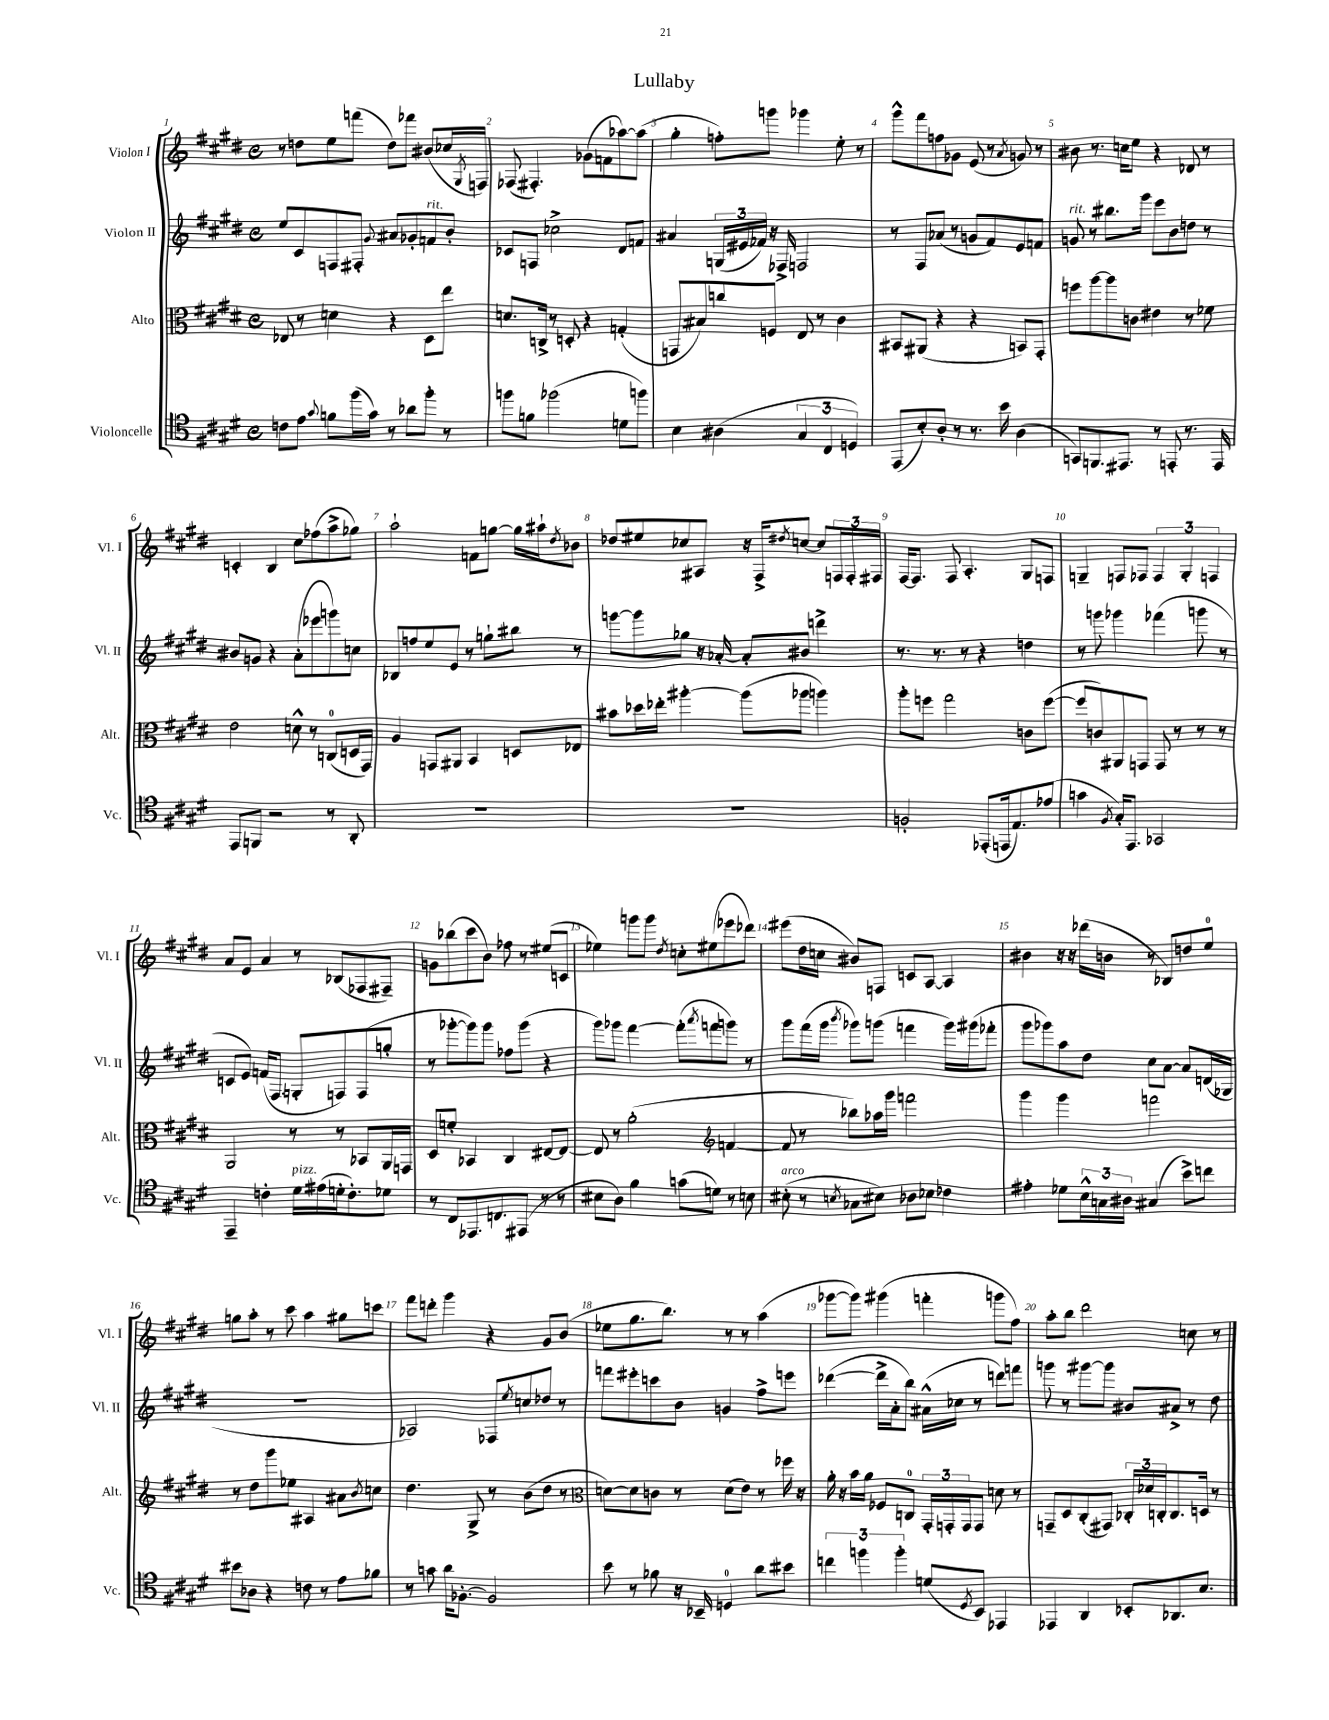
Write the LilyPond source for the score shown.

\header { title = "Lullaby" }
<<
\new StaffGroup <<
\new Staff = "s0" \with { instrumentName = "Violon I" shortInstrumentName = "Vl. I" } {
    \clef treble \key e \major \defaultTimeSignature \time 4/4
    r8 d''8 e''8 f'''8( d''8) fes'''8 bis'8( ces''16 \acciaccatura { gis8 } f16) |
    fes8( fis4.-.) ges'8( f'8 aes''8~) aes''8( |
    gis''4-. f''8-.) g'''8 ges'''4 e''8-. r8 |
    gis'''8-^ fis'''8 f''8 ges'8 e'8( r8 \acciaccatura { a'8 } g'8) r8 |
    bis'8 r8. c''16 e''8 r4 des'8 r8 |
    c'4-. b4 cis''8 fes''8( a''8-> ges''8) |
    a''2-! f'8 g''8~ g''16 ais''16-! \acciaccatura { dis''8 } bes'8 |
    des''8 eis''8 ces''8 ais8 r16 fis16-> \acciaccatura { dis''8 } c''8~ c''8 \tuplet 3/2 { f16 f16-. fis16 } |
    fis16~ fis8. fis8 a4.-. gis8 f8 |
    g4-- f8 fes8 \tuplet 3/2 { fes4 g4-. f4 } |
    a'8 e'8 a'4 r8 bes8( fes8 fis8--) |
    g'8 bes''8( cis'''8 b'8) fes''8 r8 eis''8( c'8 |
    ees''4) g'''8 g'''8 \acciaccatura { dis''8 } c''8-. eis''8( ees'''8 des'''8) |
    eis'''8( dis''16 c''16 bis'8) f8 c'8 a8~ a4 |
    bis'4 r16 r16 des'''16( b'16 r8 bes8) d''8 e''8-0 |
    g''8 a''8-. r8 cis'''8 a''4 gis''8 c'''8 |
    fis'''8 d'''8-. gis'''4 r4 gis'8 b'8( |
    ees''8 gis''8. b''8.) r8 r8 a''4( |
    ges'''8~ ges'''8) gis'''4( f'''4-. g'''8 fis''8) |
    a''8-. b''8 dis'''2 c''8 r8 \bar "|." |
}
\new Staff = "s1" \with { instrumentName = "Violon II" shortInstrumentName = "Vl. II" } {
    \clef treble \key e \major \defaultTimeSignature \time 4/4
    e''8 cis'8 f8 fis8-. \appoggiatura { gis'8 } ais'8 ges'8-. f'8^\markup { \italic "rit." } b'8-. |
    ces'8 f8 ces''2-> dis'8 f'8 |
    ais'4 \tuplet 3/2 { g16( eis'16 fes'16) } r16 fes16-> f2 |
    r8 fis8 aes'8( r8 g'8 fis'8) e'8 f'8 |
    g'8^\markup { \italic "rit." } r8 bis''8. gis'''16 e'''8 b'8 d''8 r8 |
    bis'8 g'8 r4 a'8-.( ees'''8 g'''8) c''8 |
    bes8 f''8 e''8 e'8 r8 g''8-! bis''8 r8 |
    g'''8~ g'''8 ges''8 r16 aes'16~-. aes'8-. bis'8 d'''4-> |
    r8. r8. r8 r4 d''4 |
    r8 g'''8 ges'''4 fes'''4( g'''8 r8 |
    c'8 e'8) f'16( fis8. g8-. f8) f8( g''8-. |
    r8 ges'''8~-. ges'''8) ges'''8 fes''8 ges'''8( r4 |
    gis'''8) ges'''8 fis'''4~ fis'''8-.( \acciaccatura { a'''8 } f'''8 g'''8) r8 |
    gis'''8 fis'''16( gis'''16 \acciaccatura { b'''8 } ges'''8) g'''8( f'''4 g'''16) gis'''16( fes'''8-. |
    gis'''8 ges'''8) a''8 dis''8 cis''8 a'8~ a'8 d'16( ges16 |
    R1 |
    aes2) fes8 \acciaccatura { e''8 } c''8 des''8 r8 |
    f'''8 eis'''8-. c'''8 b'8 g'4 fis''8-> e'''8 |
    des'''4~( des'''16-> a'16-. b''8) ais'16-^( ces''16 r8 d'''8) f'''8 |
    g'''8 r8 gis'''8~ gis'''8 bis'8 ais'8-> r8 dis''8 \bar "|." |
}
\new Staff = "s2" \with { instrumentName = "Alto" shortInstrumentName = "Alt." } {
    \clef alto \key e \major \defaultTimeSignature \time 4/4
    ees8 r8 d'4 r4 dis8 e''8 |
    d'8. c16-> r8 d8-. r4 g4-.( |
    g,8 bis8) c''8 f8 e8 r8 cis'4 |
    bis,8 ais,8( r4 r4 b,8) gis,8-. |
    f''8 a''8~ a''8 c'8 eis'4 r8 fes'8 |
    e'2 d'8-^ r8 c8-0( d16 gis,16) |
    a4 g,8 ais,8 b,4 d8 ees8 |
    bis'8 des''16 ees''16-. ais''4~-. ais''8( aes''8 a''4) |
    a''8-. f''8 gis''2 c'8 f''8~( |
    f''8 c'8) ais,8 g,8 g,8 r8 r8 r8 |
    a,2 r8 r8 bes,8 a,16 g,16 |
    dis8 f'8-. bes,4 cis4 eis8~ eis8~ |
    eis8 r8 a'2-.( \clef treble f'4~ |
    f'8 r8 bes''8) aes''16 gis'''16 f'''2 |
    gis'''4 gis'''4 f'''2 |
    r8 dis''8 gis'''8 ees''8 ais4 ais'8 \acciaccatura { b'8 } c''8 |
    dis''4. gis8-> r8 b'8( dis''8 r8 |
    \clef alto d'8~) d'8 c'8 r8 d'8( e'8) r8 fes''16 r16 |
    a'16-. r16 b'16 a'16 fes8 c8-0 \tuplet 3/2 { gis,16-. g,16-. g,16 } g,8 d'8 r8 |
    g,8-- dis8 cis8-.( gis,8) \tuplet 3/2 { ces16-. des'16 c16-. } c8. d16 r8 \bar "|." |
}
\new Staff = "s3" \with { instrumentName = "Violoncelle" shortInstrumentName = "Vc." } {
    \clef tenor \key e \major \defaultTimeSignature \time 4/4
    c'8 e'8 \appoggiatura { gis'8 } f'8 fis''16( gis'16) r8 aes'8 fis''8-. r8 |
    f''8 f'8 fes''2( d'8 f''8) |
    b4 ais4( \tuplet 3/2 { gis4 cis4 d4) } |
    e,8( b8-.) a8-. r8 r8. b'16 a4( |
    g,8) f,8. eis,8. r8 e,8-. r8. e,16 |
    e,8 f,8 r2 r8 a,8-. |
    R1 |
    R1 |
    f2-. ees,8-.( e,16 e8.) ees'8( |
    g'4 \acciaccatura { fis8 } gis16-.) e,8. ges,2 |
    e,4-- c'4-. dis'16^\markup { \italic "pizz." } eis'16( d'16-. c'8.-.) des'8 |
    r8 cis8 ees,8. c8. eis,8( r8 r8 |
    bis8 a8) fis'4 g'8( d'8) r8 b8 |
    bis8-.^\markup { \italic "arco" }( r8 \acciaccatura { b8 } ges8 bis8) aes8 bes8 ces'4 |
    eis'4-. des'8 \tuplet 3/2 { b16-^ g16 ais16 } gis4( b'8->) c''8 |
    bis'8 aes8 r4 c'8 r8 e'8 fes'8 |
    r8 g'8 a'16 fes8.~-. fes2 |
    b'8 r8 fes'8 r16 bes,16-- d4-0 a'8 bis'8 |
    \tuplet 3/2 { c''4 f''4 f''4-. } d'8( \acciaccatura { dis8 } b,8) ees,4 |
    ees,4 a,4 bes,8-. aes,8. b8. \bar "|." |
}
>>
>>
\layout { \context { \Score \override BarNumber.break-visibility = ##(#f #t #t) barNumberVisibility = #all-bar-numbers-visible } }
